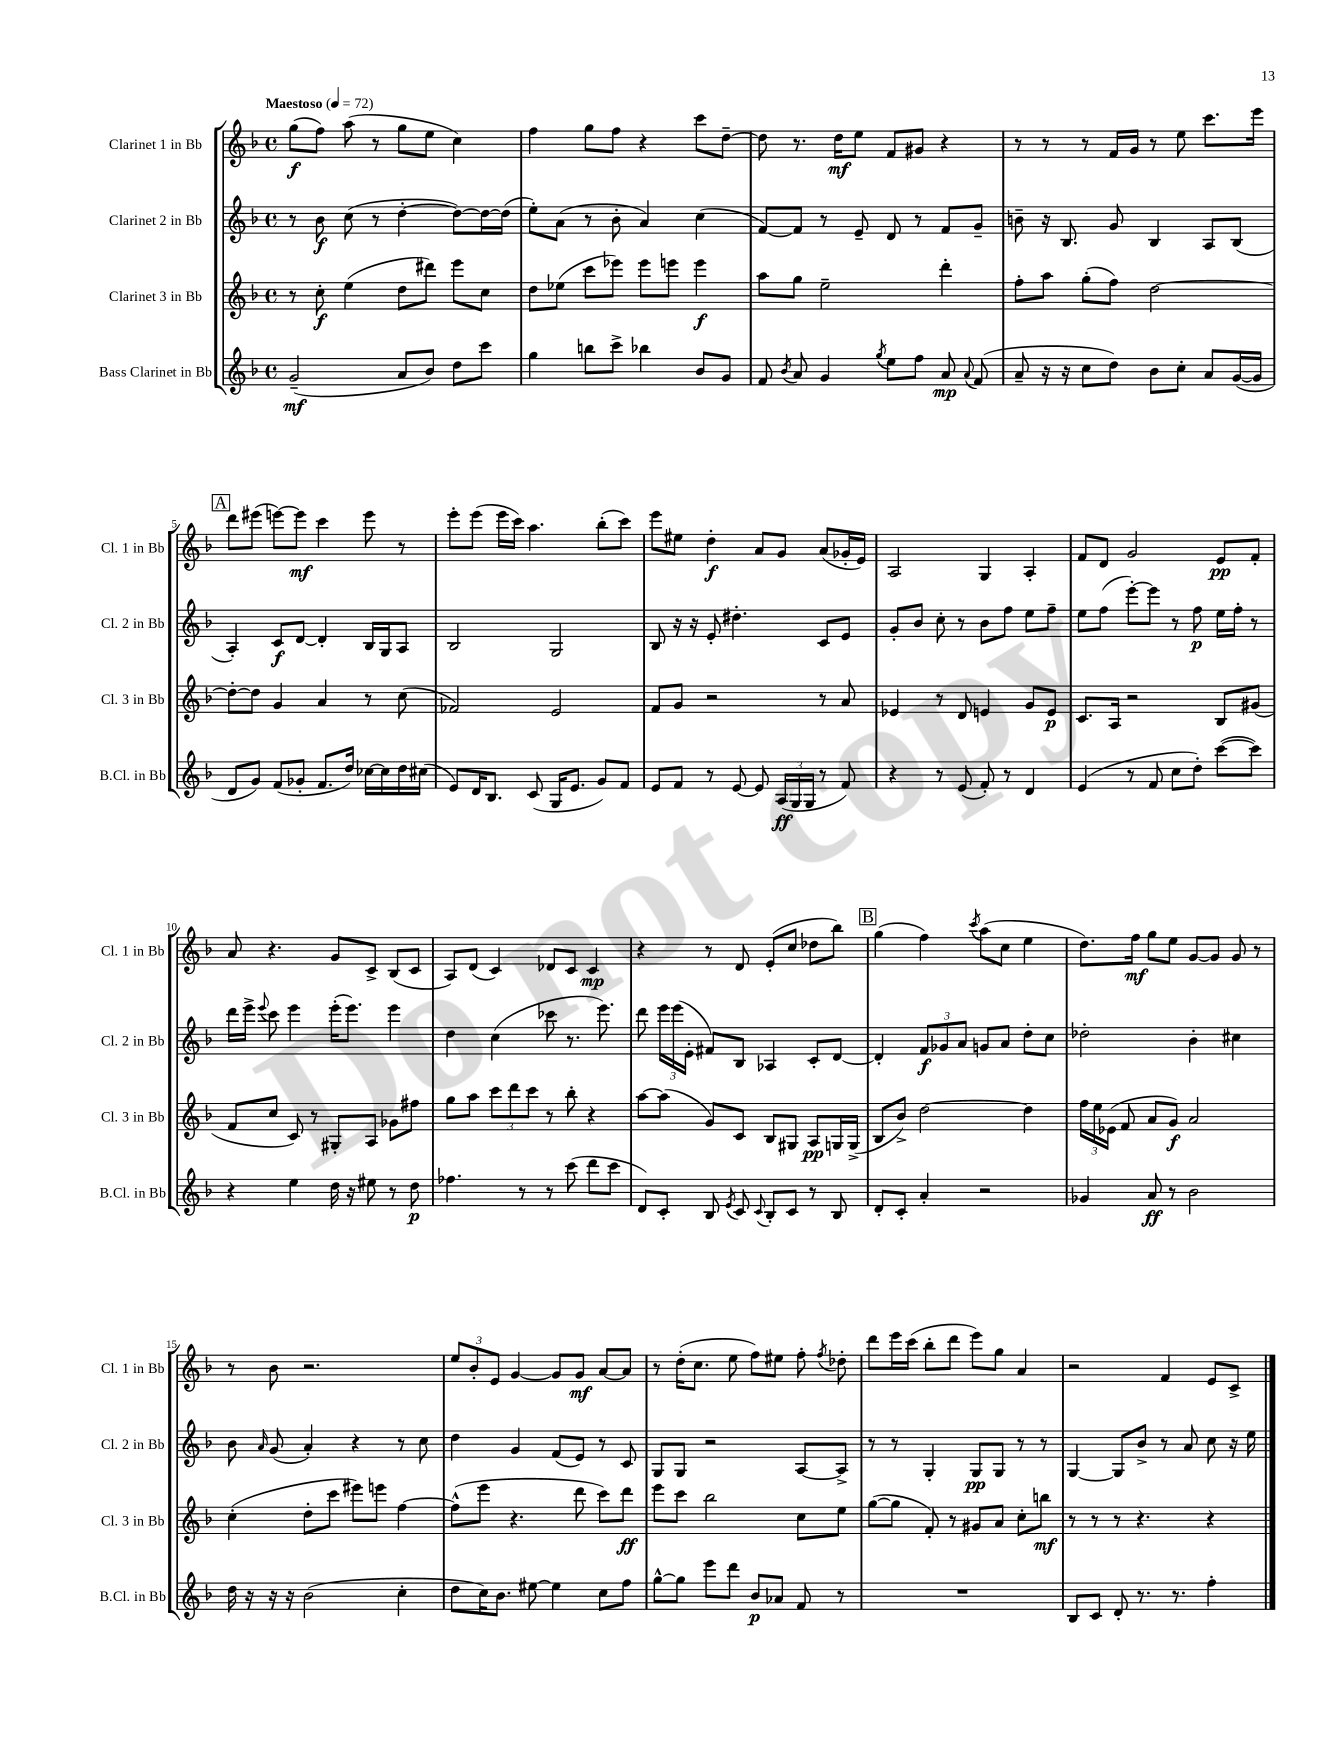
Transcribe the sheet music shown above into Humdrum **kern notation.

**kern	**kern	**kern	**kern
*staff4	*staff3	*staff2	*staff1
*clefG2	*clefG2	*clefG2	*clefG2
*k[b-]	*k[b-]	*k[b-]	*k[b-]
*M4/4	*M4/4	*M4/4	*M4/4
*met(c)	*met(c)	*met(c)	*met(c)
*MM72	*MM72	*MM72	*MM72
(2g~/	8r	8r	(8gg\L
.	8cc'\	8b-\	8ff\J)
.	(4ee\	(8cc\	(8aa\
.	.	8r	8r
8a/L	8dd\L	[4dd'\	8gg\L
8b-/J)	8ddd#\J)	.	8ee\J
8dd\L	8eee\L	8dd\_L)	4cc\)
8ccc\J	8cc\J	16dd\_L	.
.	.	(16dd\]JJ	.
=	=	=	=
4gg\	8dd\L	8ee'\L)	4ff\
.	(8ee-\J	(8a\J	.
8bb\L	8ccc\L	8r	8gg\L
8ccc^\J	8eee-\J)	8b-'\	8ff\J
4bb-\	8eee-\L	4a/)	4r
.	8eee\J	.	.
8b-/L	4eee\	(4cc\	8ccc\L
8g/J	.	.	[8dd~\J
=	=	=	=
8f/	8aa\L	[8f/L)	8dd\]
8qb-/	.	.	.
8a/	8gg\J	8f/]J	8.r
4g/	2ee~\	8r	.
.	.	.	16dd\LK
.	.	8e~/	8ee\J
8qgg/	.	.	.
8ee\L	.	8d/	8f/L
8ff\J	.	8r	8g#/J
8a/	4ddd'\	8f/L	4r
8qqa/	.	.	.
(8f/	.	8g~/J	.
=	=	=	=
8a~/	8ff'\L	8b~\	8r
16r	8aa\J	16r	8r
16r	.	8.B-/	.
8cc\L	(8gg'\L	.	8r
8dd\J)	8ff\J)	8g/	16f/LL
.	.	.	16g/JJ
8b-\L	[2dd\	4B-/	8r
8cc'\J	.	.	8ee\
8a/L	.	8A/L	8.ccc\L
([16g/L	.	(8B-/J	.
16g/]JJ	.	.	16eee\Jk
=	=	=	=
8d/L	8dd'\_L	4A'/)	8ddd\L
8g/J)	8dd\]J	.	(8eee#\J
(8f/L	4g/	8c/L	[8eee\L)
8g-'/J	.	[8d/J	8eee\]J
8.f/L	4a/	4d'/]	4ccc\
16dd/Jk)	.	.	.
[16cc-\LL	8r	16B-/LL	8eee\
16cc-\]	.	16G/J	.
16dd\	(8cc\	8A/J	8r
(16cc#\JJ	.	.	.
=	=	=	=
8e/L)	2f-/)	2B-/	8eee'\L
16d/K	.	.	(8eee\J
8.B-/J	.	.	.
.	.	.	16eee\LL
.	.	.	16ccc\JJ)
(8c/	.	.	4.aa\
16G/LK	2e/	2G/	.
8.e/J	.	.	.
8g/L)	.	.	(8bb-'\L
8f/J	.	.	8ccc\J)
=	=	=	=
8e/L	8f/L	8B-/	8eee\L
8f/J	8g/J	16r	8ee#\J
.	.	16r	.
8r	2r	8e'/	4dd'\
[8e/	.	4.dd#'\	.
8e/]	.	.	8a/L
(24A/LL	.	.	8g/J
24G/	.	.	.
24G/JJ	.	.	.
8r	8r	8c/L	(8a/L
8f/)	8a/	8e/J	16g-'/L
.	.	.	16e/JJ)
=	=	=	=
4r	4e-/	8g'/L	2A/
.	.	8b-/J	.
8r	8r	8cc'\	.
(8e/	8d/	8r	.
8f'/)	4e/	8b-\L	4G/
8r	.	8ff\J	.
4d/	8g/L	8ee\L	4A'/
.	8e/J	8ff~\J	.
=	=	=	=
(4e/	8.c/L	8ee\L	8f/L
.	.	(8ff\J	8d/J
.	16A/Jk	.	.
8r	2r	[8eee'\L)	2g/
8f/	.	8eee\]J	.
8cc\L	.	8r	.
8dd'\J)	.	8ff\	.
([8ccc\L	8B-/L	16ee\LL	8e/L
.	.	16ff'\JJ	.
8ccc\]J)	(8g#/J	8r	8f'/J
=	=	=	=
4r	8f/L	16ddd\LL	8a/
.	.	16eee^\JJ	.
.	.	8qqeee/	.
.	8cc/J	8ccc\	4.r
4ee\	8c/)	4eee\	.
.	8r	.	.
16dd\	8G#'/L	(16eee'\LK	8g/L
16r	.	8.eee\J)	.
8ee#\	8A/J	.	8c^/J
8r	8g-\L	4eee\	(8B-/L
8dd\	8ff#\J	.	8c/J
=	=	=	=
4.ff-\	8gg\L	4dd\	8A/L)
.	8aa\J	.	(8d/J
.	12ccc\L	(4cc\	4c/)
.	12ddd\	.	.
8r	.	.	.
.	12ccc\J	.	.
8r	8r	8ccc-\	8d-/L
(8ccc\	8bb-'\	8.r	8c/J
8ddd\L	4r	.	4c/
.	.	8.eee\)	.
8ccc\J	.	.	.
=	=	=	=
8d/L)	[8aa\L	8ddd\	4r
8c'/J	(8aa\]J	24eee\LL	.
.	.	(24eee\	.
.	.	24e'\JJ	.
8B-/	8g/L)	8f#/L)	8r
8qe/	.	.	.
8c/	8c/J	8B-/J	8d/
8qqc/	.	.	.
8B-'/L	8B-/L	4A-/	(8e'/L
8c/J	8G#/J	.	8cc/J
8r	8A/L	8c'/L	8dd-\L
8B-/	16G/L	[8d/J	8bb-\J)
.	(16G^/JJ	.	.
=	=	=	=
8d'/L	8B-/L	4d'/]	(4gg\
8c'/J	8b-^/J)	.	.
4a'/	[2dd\	12f/L	4ff\)
.	.	12g-/	.
.	.	12a/J	.
.	.	.	8qccc/
2r	.	8g/L	(8aa\L
.	.	8a/J	8cc\J
.	4dd\]	8dd'\L	4ee\
.	.	8cc\J	.
=	=	=	=
4g-/	24ff\LL	2dd-'\	8.dd\L)
.	24ee\	.	.
.	(24e-\JJ	.	.
.	8f/	.	.
.	.	.	16ff\Jk
8a/	8a/L	.	8gg\L
8r	8g/J)	.	8ee\J
2b-\	2a/	4b-'\	[8g/L
.	.	.	8g/]J
.	.	4cc#\	8g/
.	.	.	8r
=	=	=	=
16dd\	(4cc'\	8b-\	8r
16r	.	.	.
.	.	16qqa/	.
16r	.	(8g/	8b-\
16r	.	.	.
(2b-\	8dd'\L	4a'/)	2.r
.	8ccc\J	.	.
.	8eee#\L)	4r	.
.	8eee\J	.	.
4cc'\	[4ff\	8r	.
.	.	8cc\	.
=	=	=	=
8dd\L	(8ff^^\]L	4dd\	12ee/L
.	.	.	12b-'/
16cc\K)	8eee\J	.	.
.	.	.	12e/J
8.b-\J	.	.	.
.	4.r	4g/	[4g/
[8ee#\	.	.	.
4ee#\]	.	(8f/L	8g/]L
.	8ddd\	8e/J)	8g/J
8cc\L	8ccc\L)	8r	[8a/L
8ff\J	8ddd\J	8c/	8a/]J
=	=	=	=
[8gg^^\L	8eee\L	8G/L	8r
8gg\]J	8ccc\J	8G/J	(16dd'\LK
.	.	.	8.cc\J
8eee\L	2bb-\	2r	.
8ddd\J	.	.	8ee\
8b-/L	.	.	8ff\L)
8a-/J	.	.	8ee#\J
8f/	8cc\L	[8A/L	8ff'\
.	.	.	8qff/
8r	8ee\J	8A^/]J	8dd-'\
=	=	=	=
1r	([8gg\L	8r	8ddd\L
.	8gg\]J	8r	16eee\L
.	.	.	(16ccc\JJ
.	8f'/)	4G'/	8bb-'\L
.	8r	.	8ddd\J
.	8g#/L	8G/L	8eee\L)
.	8a/J	8G/J	8gg\J
.	8cc'\L	8r	4a/
.	8bb\J	8r	.
=	=	=	=
8B-/L	8r	[4G/	2r
8c/J	8r	.	.
8d'/	8r	8G/]L	.
8.r	4.r	8b-^/J	.
.	.	8r	4f/
8.r	.	.	.
.	.	8a/	.
4ff'\	4r	8cc\	8e/L
.	.	16r	8c^/J
.	.	16ee\	.
==	==	==	==
*-	*-	*-	*-
